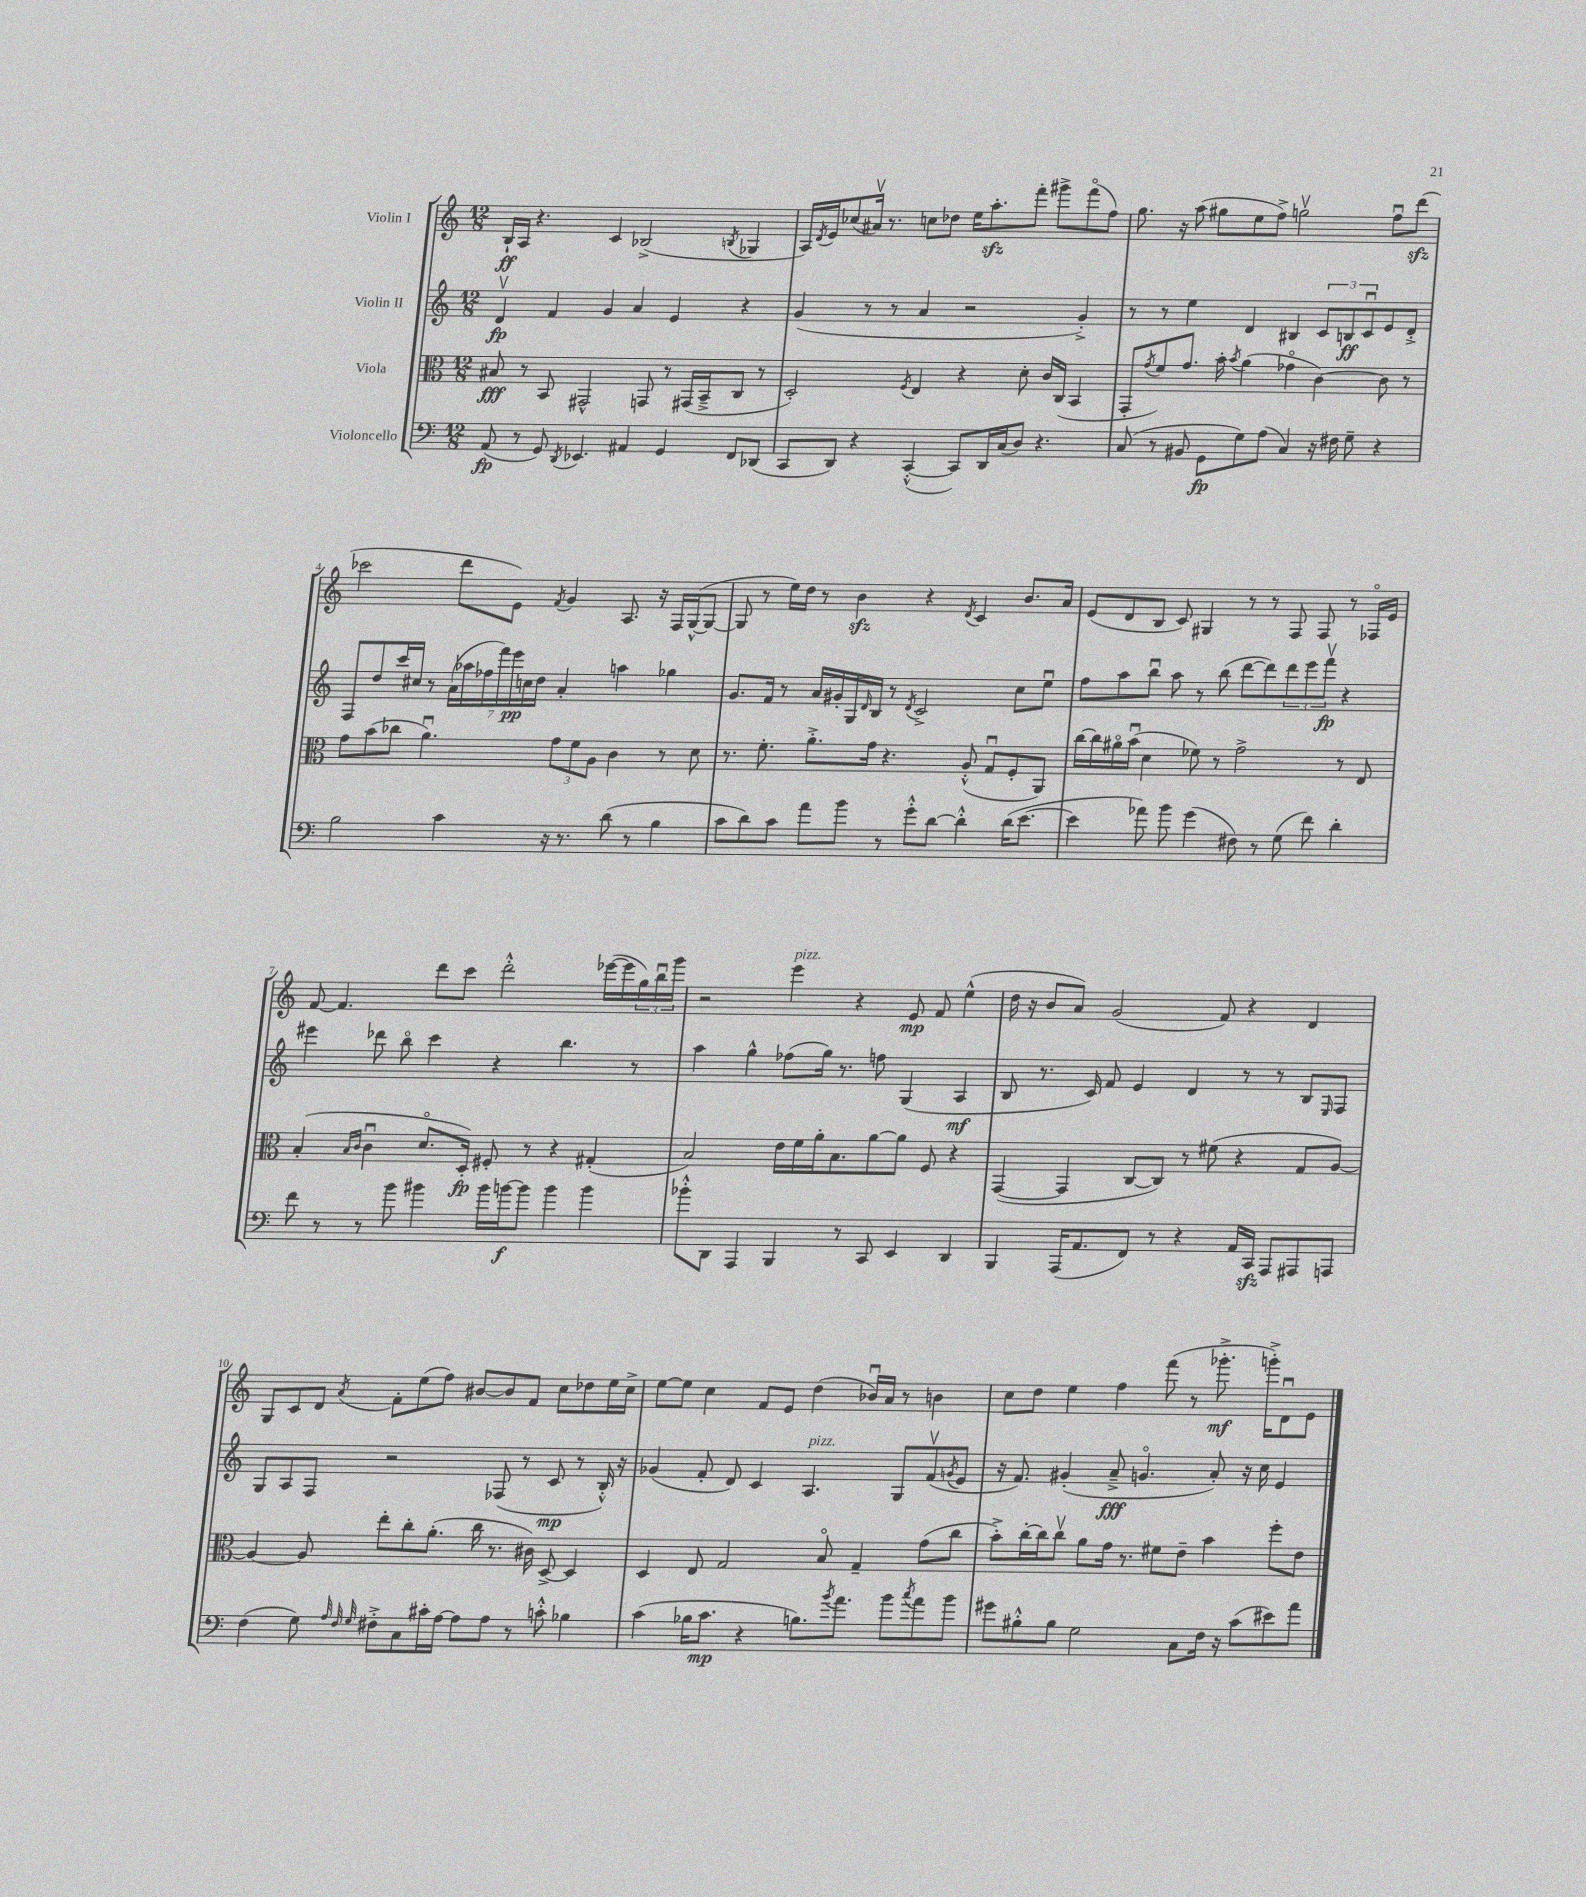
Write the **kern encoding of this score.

**kern	**kern	**kern	**kern
*staff4	*staff3	*staff2	*staff1
*clefF4	*clefC3	*clefG2	*clefG2
*k[]	*k[]	*k[]	*k[]
*M12/8	*M12/8	*M12/8	*M12/8
(8AA/	8B#/	4dv/	16B`/LL
.	.	.	16A/JJ
8r	8r	.	4.r
8GG/)	8BB/	4f/	.
8qDD/	.	.	.
4.EE-/	2GG#^^/	.	.
.	.	4g/	4c/
4AA#/	.	4a/	(2B-^/
.	8GG/	.	.
4GG/	8r	4e/	.
.	(16GG#/LL	.	.
.	16BB~^/J	.	.
.	.	.	8qB/
8FF/L	8C/J	4r	4G-/
(8DD-/J	8r	.	.
=	=	=	=
8CC/L	2D'/)	(4g/	16A/LL)
.	.	.	8qd/
.	.	.	16e/J
8DD/J)	.	.	(8cc-/
4r	.	8r	16a#v/Jk)
.	.	.	8.r
.	.	8r	.
.	8qF/	.	.
([4CC'^^/	4E/	4a/	8cc\L
.	.	.	8dd-\J
8CC/]L)	4r	2r	16ee\LK
.	.	.	8.aa'\
16DD/L	.	.	.
(16C/J	.	.	.
8D/J)	8d'\	.	8fff'\J
4.r	16c/LL	.	8ggg#^\L
.	(16C/JJ	.	.
.	4BB/	4g'^/)	(8fffo\
.	.	.	8ff\J)
=	=	=	=
(8C/	8GG'/L	8r	8.gg\
.	8qg/	.	.
8r	8f/)	8r	.
.	.	.	16r
8BB#/	8.g/J	4ee\	(8aa\
8GG\L	.	.	8gg#\L
.	16b'\	.	.
.	8qb/	.	.
8G\)	(4a\	4d/	8ee\
(8A\J	.	.	8ff^\J)
4C/)	4g-o\	4B#/	2ggv\
16r	[4c\)	12c/L	.
16F#\	.	.	.
.	.	12B/	.
8G~\	.	.	.
.	.	12cu/	.
4r	8c\]	8e/	8ffu\L
.	8r	8d'^/J	(8ddd\J
=	=	=	=
2B\	8g\L	8F/L	2ccc-\
.	(8b\	8dd/	.
.	8cc-\J	16ccc/L	.
.	.	16cc#/JJ	.
.	4.au\)	8r	.
4c\	.	(28a\LL	8ddd\L
.	.	28aa-\	.
.	.	28ff-\	.
.	.	28fff\)	.
.	.	.	8e\J)
.	.	28eee\	.
.	.	28cc\	.
.	.	28dd\JJ	.
.	.	.	8qf/
16r	12g\L	4a'/	4g/
8.r	.	.	.
.	12f\	.	.
.	12A\J	.	.
(8d\	4c\	4aa\	8.A/
8r	.	.	.
.	.	.	16r
4B\	8r	4gg-\	16F/LL
.	.	.	([16G^^/J
.	8d\	.	8G/_J
=	=	=	=
8c\L	8.r	8.g/L	8G/]
8d\)	.	.	8r
.	8.f'\	16f/Jk	.
8c\J	.	8r	16ee\LL)
.	.	.	16dd\JJ
8a\L	8.a'^\L	16a/LL	8r
.	.	16g#'/	.
8b\J	.	16G/	4b\
.	.	16qqd/	.
.	16g\Jk	16B/JJ	.
8r	4.r	8r	.
.	.	8qd/	.
8g'^^\L	.	2c^/	4r
[8d\J	.	.	.
.	.	.	8qd/
4d'^^\]	(8A'^^/	.	4c/
.	8Gu/L	.	.
(16d\LK	8F'/	8cc\L	8.b/L
[8.e\J	.	.	.
.	8AA/J)	8eeu\J	.
.	.	.	16a/Jk
=	=	=	=
4e\]	[16cc\LL	8ff\L	(8e/L
.	16cc\]	.	.
.	16a#o\	8aa\	8d/
.	(16bu\JJ	.	.
8a-\)	4d\	8bbu\J	8B/J
8b\	.	8aa\	8c/)
(4g\	8f-\)	8r	4G#/
.	8r	(8bb\	.
8F#\)	2g^\	[8ddd\L	8r
8r	.	8ddd\])	8r
(8G\	.	12ddd\	8F/
.	.	12eee\	.
8f\)	.	.	8F/
.	.	12fffv\J	.
4d'\	8r	4r	8r
.	8E/	.	16F-o/LL
.	.	.	16e/JJ
=	=	=	=
8f\	(4B'/	4eee#\	[8f/
8r	.	.	4.f/]
.	16qqB/LL	.	.
.	16qqc/JJ	.	.
8r	4cu\	8ddd-\	.
8b\	.	8bbo\	.
4b#\	8.do/L	4ccc\	8ddd\L
.	.	.	8ccc\J
.	16D'/Jk)	.	.
16b#\LL	8F#'/	4r	2ddd'^^\
[16b\J	.	.	.
8b\]J	8r	.	.
4b\	4r	4.bb\	.
4b\	(4G#'/	.	([16eee-\LL
.	.	.	16eee-\]
.	.	8r	24gg\)
.	.	.	24bbu\
.	.	.	24ggg\JJ
=	=	=	=
8b-'^^\L	2B/)	4aa\	2r
8DD\J	.	.	.
4AAA/	.	4gg^^\	.
4BBB/	16e\LL	(8ff-\L	4eee\
.	16f\	.	.
.	16a'\J	16gg\Jk)	.
.	8.B\	8.r	.
8r	.	.	4r
8CC/	[8a\	8ff\	.
4EE/	8a\]J	(4G/	8e/
.	8F/	.	8f/
4DD/	4r	4A/	(4ee^^\
=	=	=	=
4BBB/	([4GG/	8B/	16dd\
.	.	.	16r
.	.	8.r	8b/L
(16AAA/LK	4GG/]	.	8a/J)
8.AA/	.	16c/)	.
.	.	8f/	(2g/
8FF/J)	[8C/L	4e/	.
8r	8C/]J)	.	.
4r	8r	4d/	.
.	(8f#\	.	8f/)
16AA/LL	4r	8r	4r
16CC/JJ	.	.	.
8AAA/L	.	8r	.
8AAA#/	8G/L	8B/L	4d/
.	.	16qqE/	.
8AAA/J	[8A/J)	8F/J	.
=	=	=	=
(4F\	4A/_	8G/L	8G/L
.	.	8A/	8c/
8G\)	8A/]	8F/J	8d/J
32qqA/	.	.	.
32qqF/	.	.	.
32qqG/	.	.	8qa/
8F#'^\L	8ee'\L	2r	8f'\L
8C\	8cc'\	.	(8ee\
16c#'\L	(8.a'\J	.	8ff\J)
[16A\JJ	.	.	.
8A\]L	.	.	[8b#/L
.	16cc\	.	.
8A\J	8.r	(8F-/	8b#/]
8r	.	8r	8f/J
.	16c#\)	.	.
8c'^^\	[8D^/	8c/	8cc\L
4B-\	4D/]	8r	8dd-\
.	.	16B'^^/)	16ee\L
.	.	16r	16cc^\JJ
=	=	=	=
(4c\	4D/	(4g-/	[8ee\L
.	.	.	8ee\]J
16B-\LK	8E/	8f'/	4cc\
8.c\J	.	.	.
.	2G/	8d/)	.
4r	.	4c/	8f/L
.	.	.	8e/J
8.B\L)	.	4.A/	(4dd\
.	8Bo/	.	.
8qb/	.	.	.
8.a\J	.	.	.
.	4G~/	.	16b-u/LL)
.	.	.	16a/JJ
8b\L	.	8G/L	8r
8qcc/	.	.	.
8a\	(8g\L	(8fv/	4b\
.	.	8qg/	.
8b\J	8cc\J	8e/J	.
=	=	=	=
8g#\L	8b'^\L)	16r	8cc\L
.	.	8.f/)	.
8B#'^^\	[16cc'\L	.	8dd\J
.	16cc\]J	.	.
8B#\J	8ccv\J	(4g#'/	4ee\
2G\	8a\L	.	.
.	16g\Jk	8a~^/	4ff\
.	8.r	.	.
.	.	4.go/	.
.	8f#\L	.	(8fff\
8C\L	8e~\J	.	8r
16F\Jk	4b\	8a'/)	8.ggg-'^\
16r	.	.	.
(8c\L	.	16r	.
.	.	16cc\	16ggg'^\LK)
8e#\)	8ff'\L	4e/	8du\
8a\J	8e\J	.	8e\J
==	==	==	==
*-	*-	*-	*-
